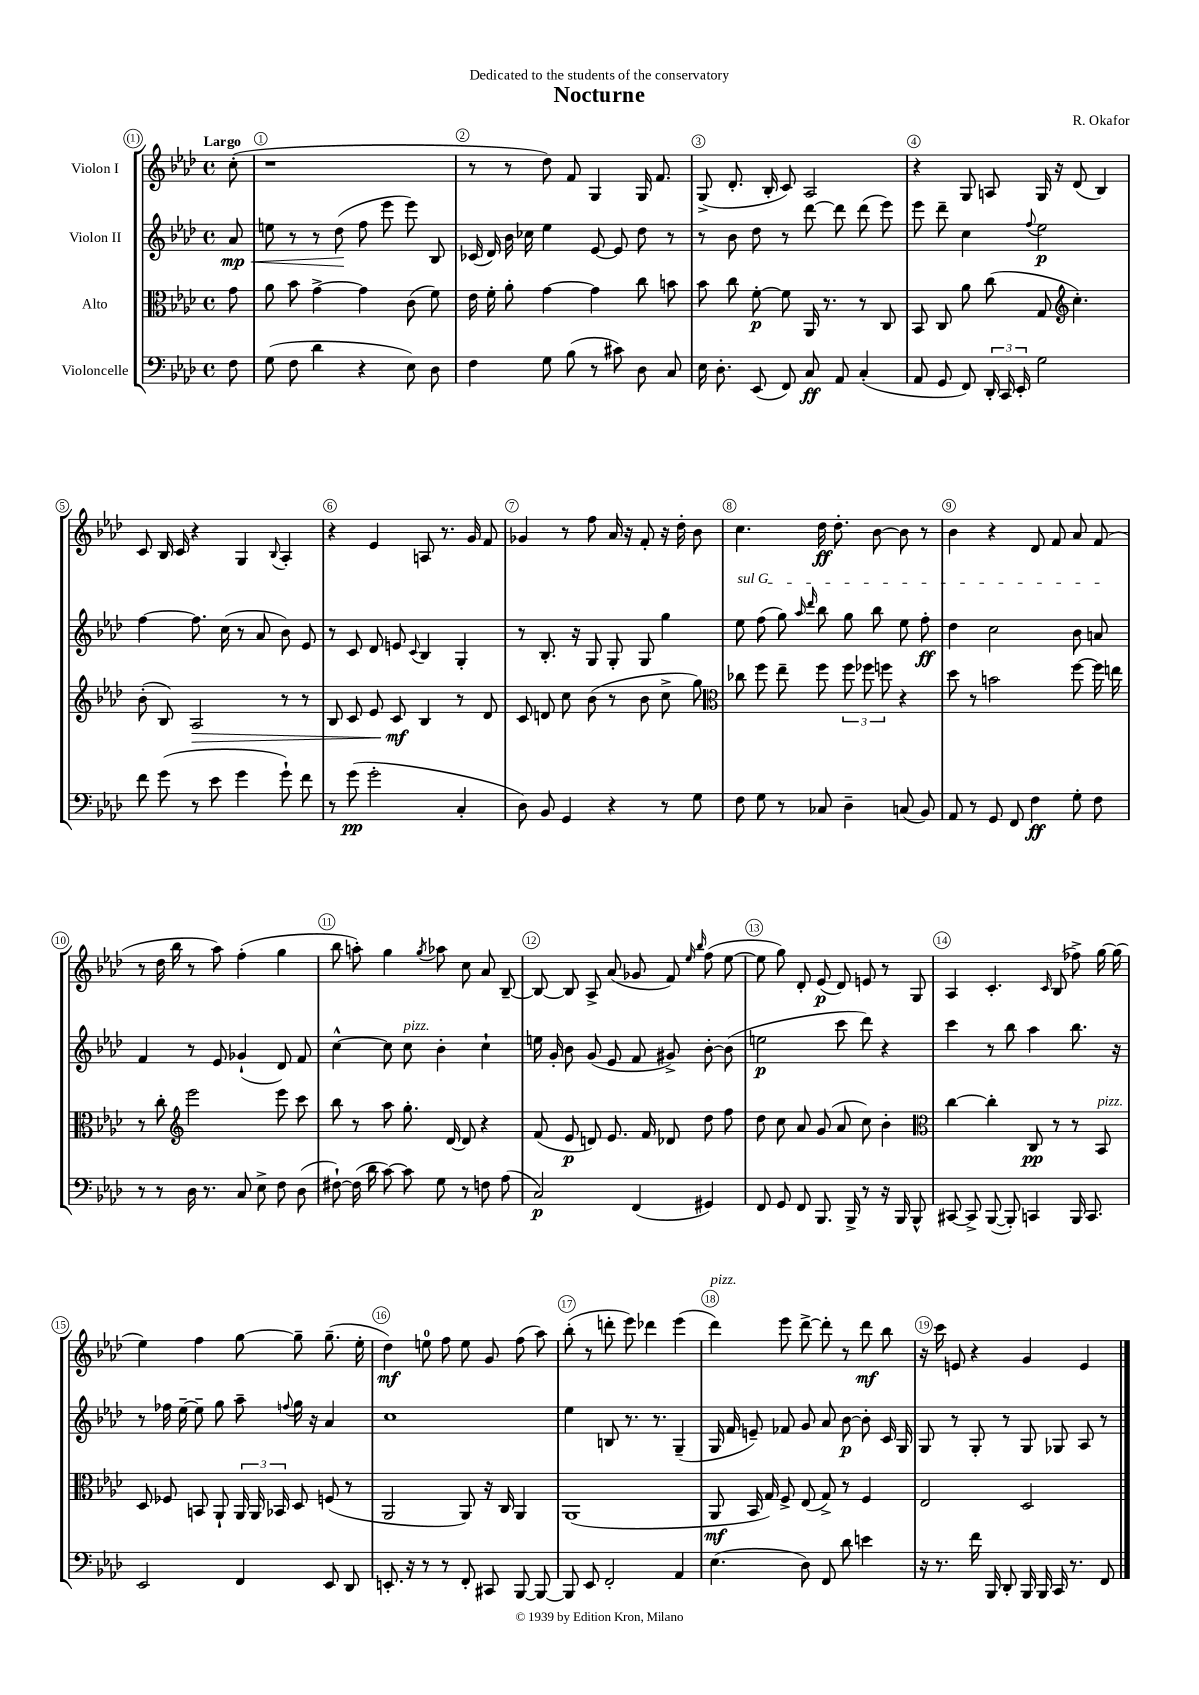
\header { title = "Nocturne" composer = "R. Okafor" dedication = "Dedicated to the students of the conservatory" }
<<
\new StaffGroup <<
\new Staff = "s0" \with { instrumentName = "Violon I" } {
    \clef treble \key aes \major \defaultTimeSignature \time 4/4 \partial 8 \tempo "Largo"
    \autoBeamOff c''8-.( |
    r1 |
    r8 r8 des''8) f'8 g4 g16 f'8. |
    g8->( des'8.-. bes16-. c'8) aes2 |
    r4 g8 a8 g16 r16 des'8( bes4) |
    c'8 bes16 c'16 r4 g4 \appoggiatura { bes8 } aes4-. |
    r4 ees'4 a8 r8. g'16 f'8 |
    ges'4 r8 f''8 aes'16 r16 f'8-. r16 des''16-. bes'8 |
    c''4. des''16\ff des''8.-. bes'8~ bes'8 r8 |
    bes'4 r4 des'8 f'8 aes'8 f'8( |
    r8 des''16 bes''16 r8 aes''8) f''4-.( g''4 |
    bes''8 a''8-.) g''4 \acciaccatura { g''8 } aes''8 c''8 aes'8 bes8~-- |
    bes8~ bes8 aes8-> aes'8( ges'8 f'8) \grace { ees''16 bes''16 } f''8( ees''8~ |
    ees''8 g''8) des'8-. ees'8\p( des'8) e'8 r8 g8 |
    aes4 c'4.-. \grace { c'16 } bes8( fes''8->) g''16~ g''16( |
    ees''4) f''4 g''8~ g''8-- g''8.--( ees''16-. |
    des''4\mf) e''8-0 f''8 e''8 g'8 f''8( aes''8) |
    bes''8-.( r8 d'''8-. ees'''8) des'''4 ees'''4( |
    des'''4^\markup { \italic "pizz." }) ees'''8 des'''8~-> des'''8-. r8 des'''8\mf bes''8 |
    r16 c'''16 e'8 r4 g'4 e'4 \bar "|." |
}
\new Staff = "s1" \with { instrumentName = "Violon II" } {
    \clef treble \key aes \major \defaultTimeSignature \time 4/4 \partial 8
    \autoBeamOff aes'8\mp\< |
    e''8 r8 r8 des''8\!( f''8 ees'''8 ees'''8) bes8 |
    ces'16( des'16) bes'16 ces''16 ees''4 ees'8~ ees'8 des''8 r8 |
    r8 bes'8 des''8 r8 des'''8~ des'''8 des'''8( ees'''8) |
    ees'''8 des'''8-- c''4 \appoggiatura { f''8 } ees''2\p |
    f''4~ f''8. c''16( r8 aes'8 bes'8) ees'8 |
    r8 c'8 des'8 e'8 \appoggiatura { c'8 } bes4 g4-. |
    r8 bes8.-. r16 g8 g8-. g8 g''4 |
    \once \override TextSpanner.bound-details.left.text = \markup { \italic "sul G" } ees''8\startTextSpan f''8( g''8) \grace { aes''16 des'''16 } bes''8 g''8 bes''8 ees''8 f''8-.\ff |
    des''4 c''2 bes'8 a'8\stopTextSpan |
    f'4 r8 ees'8 ges'4-!( des'8) f'8 |
    c''4~-^ c''8 c''8^\markup { \italic "pizz." } bes'4-. c''4-! |
    e''16 g'16-. bes'8 g'8( ees'8 f'8 gis'8->) bes'8~-. bes'8( |
    e''2\p c'''8 des'''8) r4 |
    c'''4 r8 bes''8 aes''4 bes''8. r16 |
    r8 fes''16 ees''16~-- ees''8-- g''8 aes''8-- \appoggiatura { f''8 } g''16 r16 aes'4 |
    c''1 |
    ees''4 b8 r8. r8. g4--( |
    g16 f'16 e'8--) fes'8 g'8 aes'8 bes'8~\p bes'8-. c'16 g16 |
    g8 r8 g8-. r8 g8 ges8 aes8 r8 \bar "|." |
}
\new Staff = "s2" \with { instrumentName = "Alto" } {
    \clef alto \key aes \major \defaultTimeSignature \time 4/4 \partial 8
    \autoBeamOff g'8 |
    aes'8 bes'8 g'4~-> g'4 c'8( f'8) |
    ees'16 f'16-. aes'8-. g'4~ g'4 c''8 b'8 |
    bes'8 c''8 f'8~-.\p f'8 aes,16 r8. r8 c8 |
    bes,8 c8 aes'8 c''8( g8 \clef treble c''4.-.) |
    bes'8-.( bes8) aes2\> r8 r8 |
    bes8 c'8 ees'8 c'8\mf\! bes4 r8 des'8 |
    c'8 d'8 c''8 bes'8( r8 bes'8 c''8-> g''8) |
    \clef alto ces''8 f''8 ees''8-- f''8 \tuplet 3/2 { f''8 fes''8 f''8 } r4 |
    des''8 r8 b'2 f''8~ f''16 e''16 |
    r8 c''8-. \clef treble ees'''2 ees'''8 c'''8 |
    bes''8 r8 aes''8 g''8.-. des'16~ des'8 r4 |
    f'8( ees'8\p d'8) ees'8. f'16 des'8 des''8 f''8 |
    des''8 c''8 aes'8 g'8( aes'8 c''8) bes'4-. |
    \clef alto c''4~ c''4-. c8\pp r8 r8 bes,8^\markup { \italic "pizz." } |
    des8 fes8 b,8 aes,8-! \tuplet 3/2 { aes,16 aes,16 bes,16 } des8 f8( r8 |
    aes,2 aes,8) r16 c16 aes,4 |
    aes,1( |
    aes,8\mf bes,16 g16) f8-> ees8( g8->) r8 f4 |
    ees2 des2 \bar "|." |
}
\new Staff = "s3" \with { instrumentName = "Violoncelle" } {
    \clef bass \key aes \major \defaultTimeSignature \time 4/4 \partial 8
    \autoBeamOff f8 |
    g8( f8 des'4 r4 ees8) des8 |
    f4 g8 bes8( r8 cis'8) des8 c8 |
    ees16 des8.-. ees,8( f,8) c8\ff aes,8 c4-.( |
    aes,8 g,8 f,8) \tuplet 3/2 { des,16-. c,16 ees,16-. } g2 |
    f'8 g'8( r8 ees'8 g'4 g'8-!) f'8 |
    r8 g'8\pp( g'2-. c4-. |
    des8) bes,8 g,4 r4 r8 g8 |
    f8 g8 r8 ces8 des4-- c8( bes,8) |
    aes,8 r8 g,8 f,8 f4\ff g8-. f8 |
    r8 r8 des16 r8. c8 ees8-> f8 des8( |
    fis8~-!) fis16( des'16 c'8~) c'8 g8 r8 f8 aes8( |
    c2\p) f,4( gis,4) |
    f,8 g,8 f,8 bes,,8. bes,,16-> r8 r16 bes,,16 bes,,8-^ |
    cis,8~ cis,8-> bes,,8~( bes,,8-.) c,4 bes,,16 c,8. |
    ees,2 f,4 ees,8 des,8 |
    e,8.-. r16 r8 r8 f,8-. cis,8 bes,,8~ bes,,8~ |
    bes,,8 ees,8 f,2-. aes,4 |
    ees4.( des8) f,8 des'8 e'4 |
    r16 r8. f'16 bes,,16 des,8-. bes,,16 bes,,16 c,16 r8. f,8 \bar "|." |
}
>>
>>
\layout { \context { \Score \override BarNumber.break-visibility = ##(#f #t #t) barNumberVisibility = #all-bar-numbers-visible \override BarNumber.stencil = #(make-stencil-circler 0.1 0.3 ly:text-interface::print) } }
